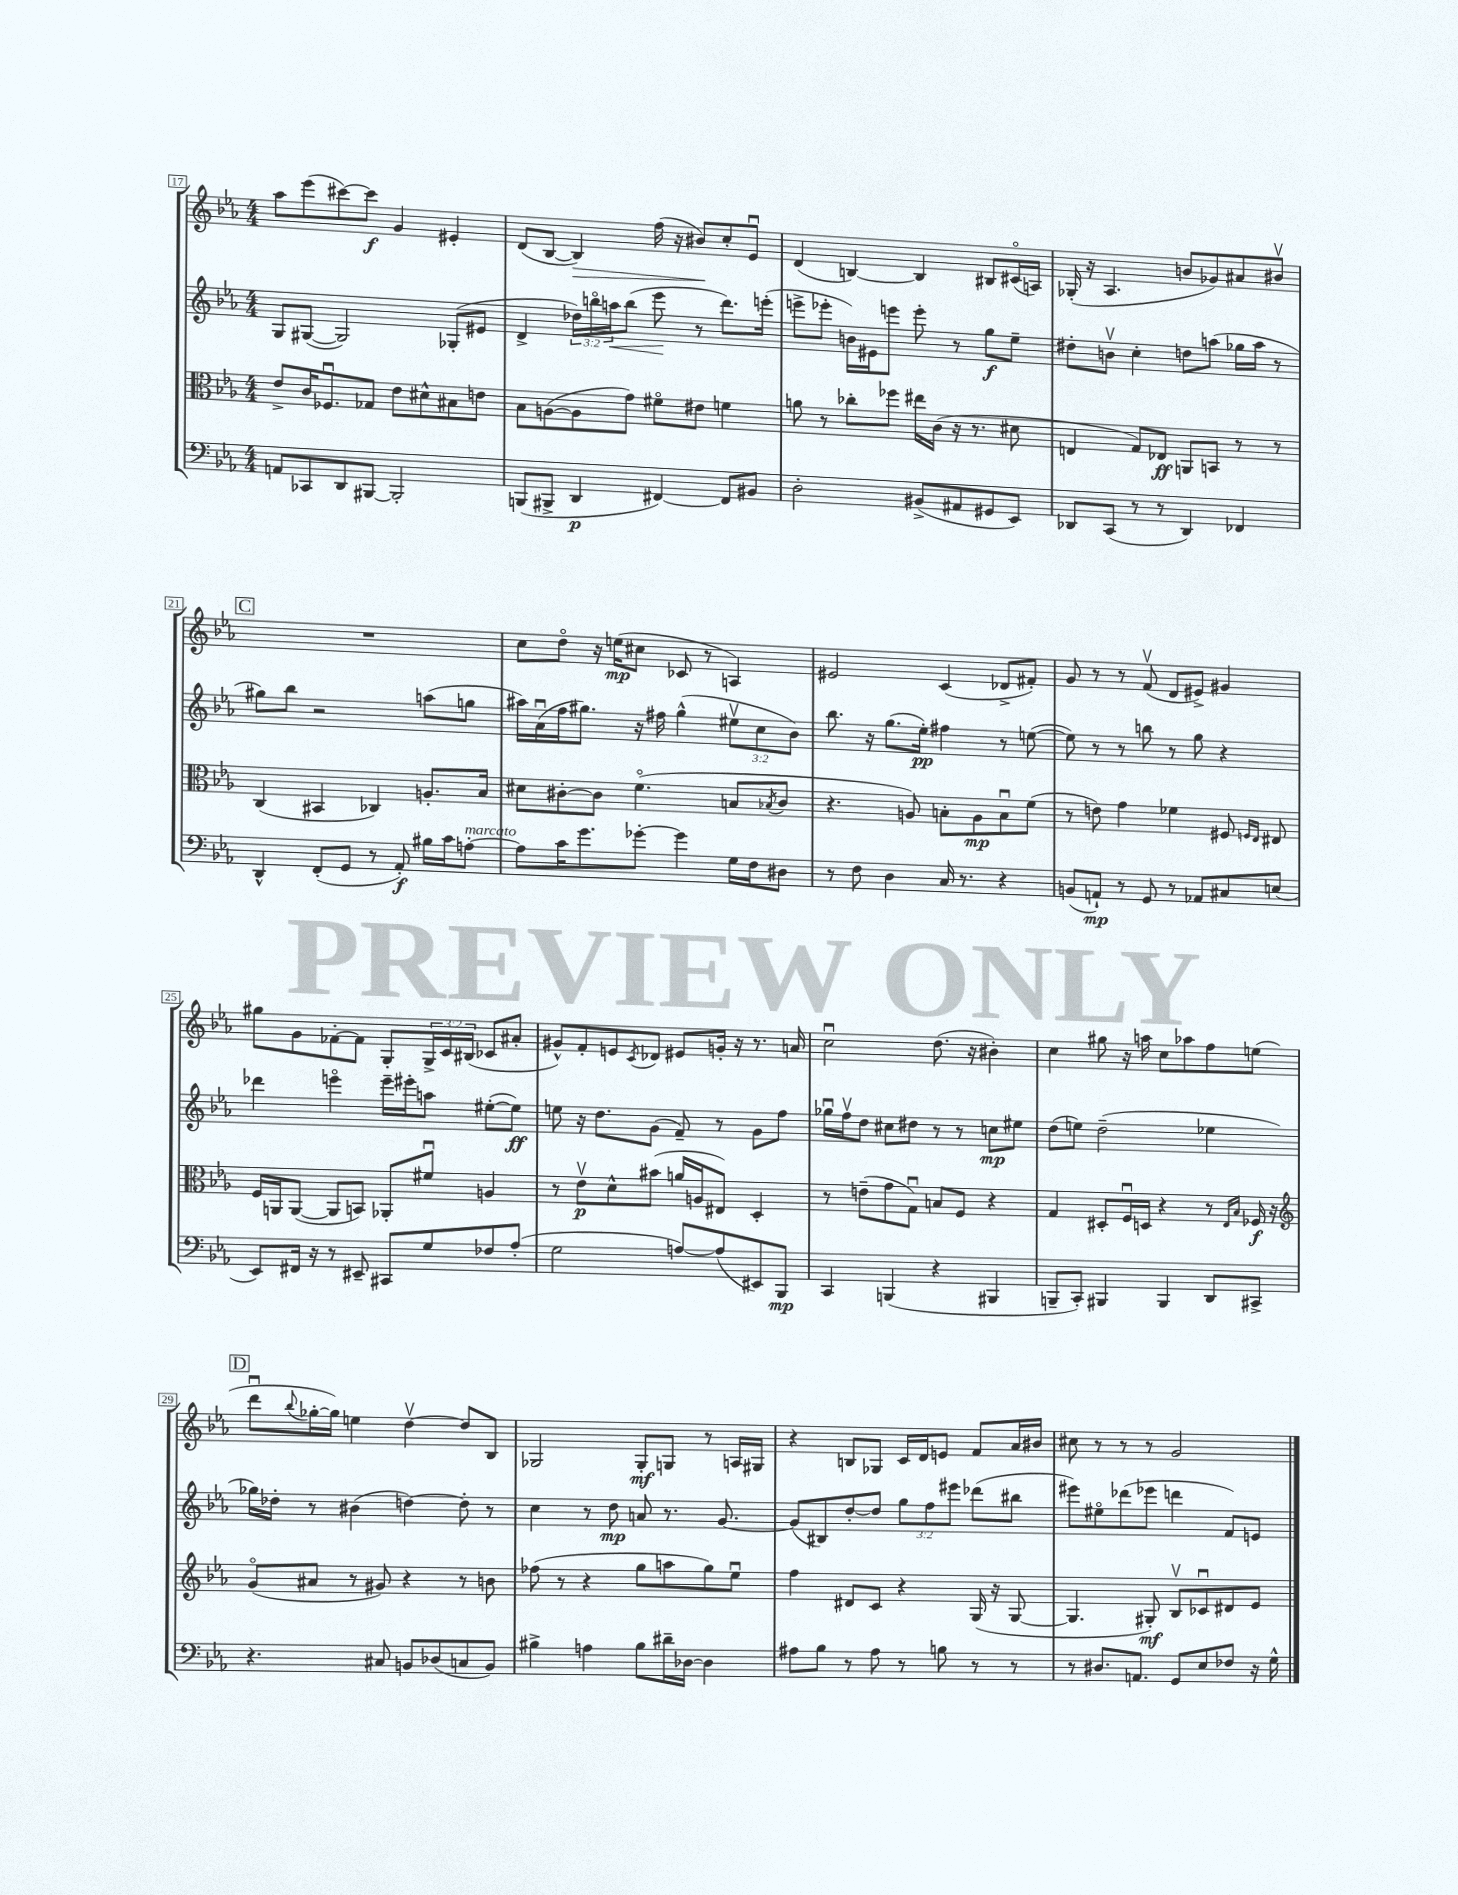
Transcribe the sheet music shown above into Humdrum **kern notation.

**kern	**kern	**kern	**kern
*staff4	*staff3	*staff2	*staff1
*clefF4	*clefC3	*clefG2	*clefG2
*k[b-e-a-]	*k[b-e-a-]	*k[b-e-a-]	*k[b-e-a-]
*M4/4	*M4/4	*M4/4	*M4/4
8AA	8e-^	8G	8aa-
8CC-	16c	([8G#	(8eee-
.	8.F-u	.	.
8DD	.	2G#])	[8ccc#)
[8BBB#	8G-	.	8ccc#]
2BBB#']	8e-	.	4g
.	8d#^^	.	.
.	8B#	(8G-'	4e#'
.	8e	8e#	.
=	=	=	=
(8BBB	8B-	4d^	(8d
8BBB#^	([8A	.	[8B-
4DD	8A]	24dd-)	4B-])
.	.	24bbo	.
.	.	24aa	.
.	8g)	(8bb	.
[4FF#)	8f#o	8eee-	(16ff
.	.	.	16r
.	8e#	8r	8b#)
8FF#]	4f	8.ddd)	8cc'
8BB#	.	.	8e-u
.	.	(16eee'	.
=	=	=	=
2D'	8a	8eee^	(4d
.	8r	8eee-'	.
.	8cc-'	16b)	[4B)
.	.	16e#	.
.	8ff-	8eee	.
(8BB#^	16ee#	8eee'	4B]
.	(16c	.	.
8AA#	16r	8r	.
.	8.r	.	.
8GG#	.	8gg	8B#
8EE-)	8d#	8ee-~	(16c#o
.	.	.	16A)
=	=	=	=
8DD-	4E	8dd#'	(16G-'
.	.	.	16r
(8CC	.	8bv	4.A-
8r	8G)	4cc'	.
8r	8E-	.	.
4DD-)	8AA	8dd	8b
.	8BB	(8aa	8g-)
4FF-	8r	16gg-	8a#
.	.	16aa	.
.	8r	8r	8b#v
=	=	=	=
4DD^^	(4C	8gg#)	1r
.	.	8bb-	.
(8FF'	4BB#	2r	.
8GG	.	.	.
8r	4C-)	.	.
8AA-')	.	.	.
16B#	8.A'	(8aa	.
16c	.	.	.
[8A'	.	8gg	.
.	16B-	.	.
=	=	=	=
8A]	8d#	16aa#)	8cc
.	.	(16a-u	.
16c	[8c#'	16ff	8ddo
8.g	.	8.gg#)	.
.	8c#]	.	16r
.	.	.	(16ee
[8g-'	(4.fo	16r	8cc#
.	.	16ff#	.
4g-]	.	(4gg#^^	8c-
.	.	.	8r
16G	8B	12ee#v	4A)
16F	.	.	.
.	.	12cc	.
.	8qB-	.	.
8D#	8c#	.	.
.	.	12b-)	.
=	=	=	=
8r	4.r	8.bb-	2e#
8F	.	.	.
.	.	16r	.
4D	.	(8.gg	.
.	8A)	.	.
.	.	16ee-')	.
16C	8B'	4ff#	(4c
8.r	.	.	.
.	8A	.	.
4r	8Bu	8r	8d-^
.	(8f	([8ee	8f#')
=	=	=	=
(8BB	8r	8ee])	8g
8AA`)	8e)	8r	8r
8r	4g	8r	8r
8GG	.	8bb	(8fv
8r	4f-	8r	8d
8AA-	.	8gg	8e#^)
8C#	8F#	4r	4g#
.	16qqF	.	.
.	16qqE-	.	.
(8E	8E#	.	.
=	=	=	=
8EE-)	16F	4ddd-	8gg#
.	16AA	.	.
16FF#	([8AA	.	8g
16r	.	.	.
8r	8AA]	4eeeo	[8f-'
8EE#~	8BB)	.	8f-]
8CC#	8AA-'	16eee~	8G'
.	.	16eee#'	.
8G	8f#u	8aa	24G^
.	.	.	24c
.	.	.	(24B#
8F-	4A	([8ee#'	8c-
(8A-'	.	8ee#])	8a#'
=	=	=	=
2G	8r	8ee	8g#^^)
.	8e-v	16r	8f'
.	.	8.dd	.
.	8d^^	.	8e
.	.	.	8qc
.	(8b#	(8g	8d-
[8A)	16a	8f~)	8e#
.	16A	.	.
(8A]	8E#)	8r	16g'
.	.	.	16r
8EE#)	4D'	8g	8.r
8BBB-	.	8ff	.
.	.	.	16a
=	=	=	=
4CC	8r	16gg-u	2ccu
.	.	16ffv	.
.	(8e~	8dd	.
(4BBB	8g	8cc#	.
.	8Gu)	8dd#	.
4r	8B	8r	(8.dd
.	8F	8r	.
.	.	.	16r
4BBB#	4r	8cc	4b#')
.	.	8ee#	.
=	=	=	=
8BBB~	4G	(8dd	4cc
8CC')	.	8ee)	.
4BBB#	8D#'	(2dd~	8gg#
.	16Fu	.	16r
.	16D	.	16aa
4BBB#	4r	.	8cc
.	.	.	8aa-
8DD	8r	4ee-	8ff
.	16qqE-	.	.
.	16qqB-	.	.
8CC#^	16F-	.	(8ee
.	16r	.	.
=	=	=	=
*	*clefG2	*	*
4.r	(8go	16gg-)	8dddu
.	.	16dd-'	.
.	.	.	8qqbb-
.	8a#	8r	[16gg-'
.	.	.	16gg-])
.	8r	(4b#	4ee
8C#	8g#)	.	.
8BB	4r	[4dd)	[4ddv
(8D-	.	.	.
8C	8r	8dd']	8dd]
8BB)	8b	8r	8B-
=	=	=	=
4B#^	(8ff-	4cc	2G-
.	8r	.	.
4A	4r	8r	.
.	.	8dd	.
8B#	8gg	8a	8G-'
16d#~	8aa	8.r	8G
[16D-	.	.	.
4D-]	8gg)	.	8r
.	.	[8.g	.
.	8ee-u	.	16A
.	.	.	16G#
=	=	=	=
8A#	4ff	(8g]	4r
8B-	.	8B#)	.
8r	8d#	[8dd'	8B
8A#	8c	8dd]	8G-
8r	4r	12gg	16c
.	.	.	16d
.	.	12ff	.
8B	.	.	8e
.	.	12eee#	.
8r	(16G	(8ddd-	8f
.	16r	.	.
8r	[8G	8bb#	16a-
.	.	.	16b#
=	=	=	=
8r	4.G]	8eee#)	8cc#
8.D#	.	8ee#o	8r
.	.	(8ddd-	8r
8.AA	.	.	.
.	8G#')	8eee-	8r
8GG	8B-v	4ddd	2g
8E-	8c-u	.	.
8F-	8d#	8f)	.
16r	8e-	8e	.
16G^^	.	.	.
==	==	==	==
*-	*-	*-	*-
